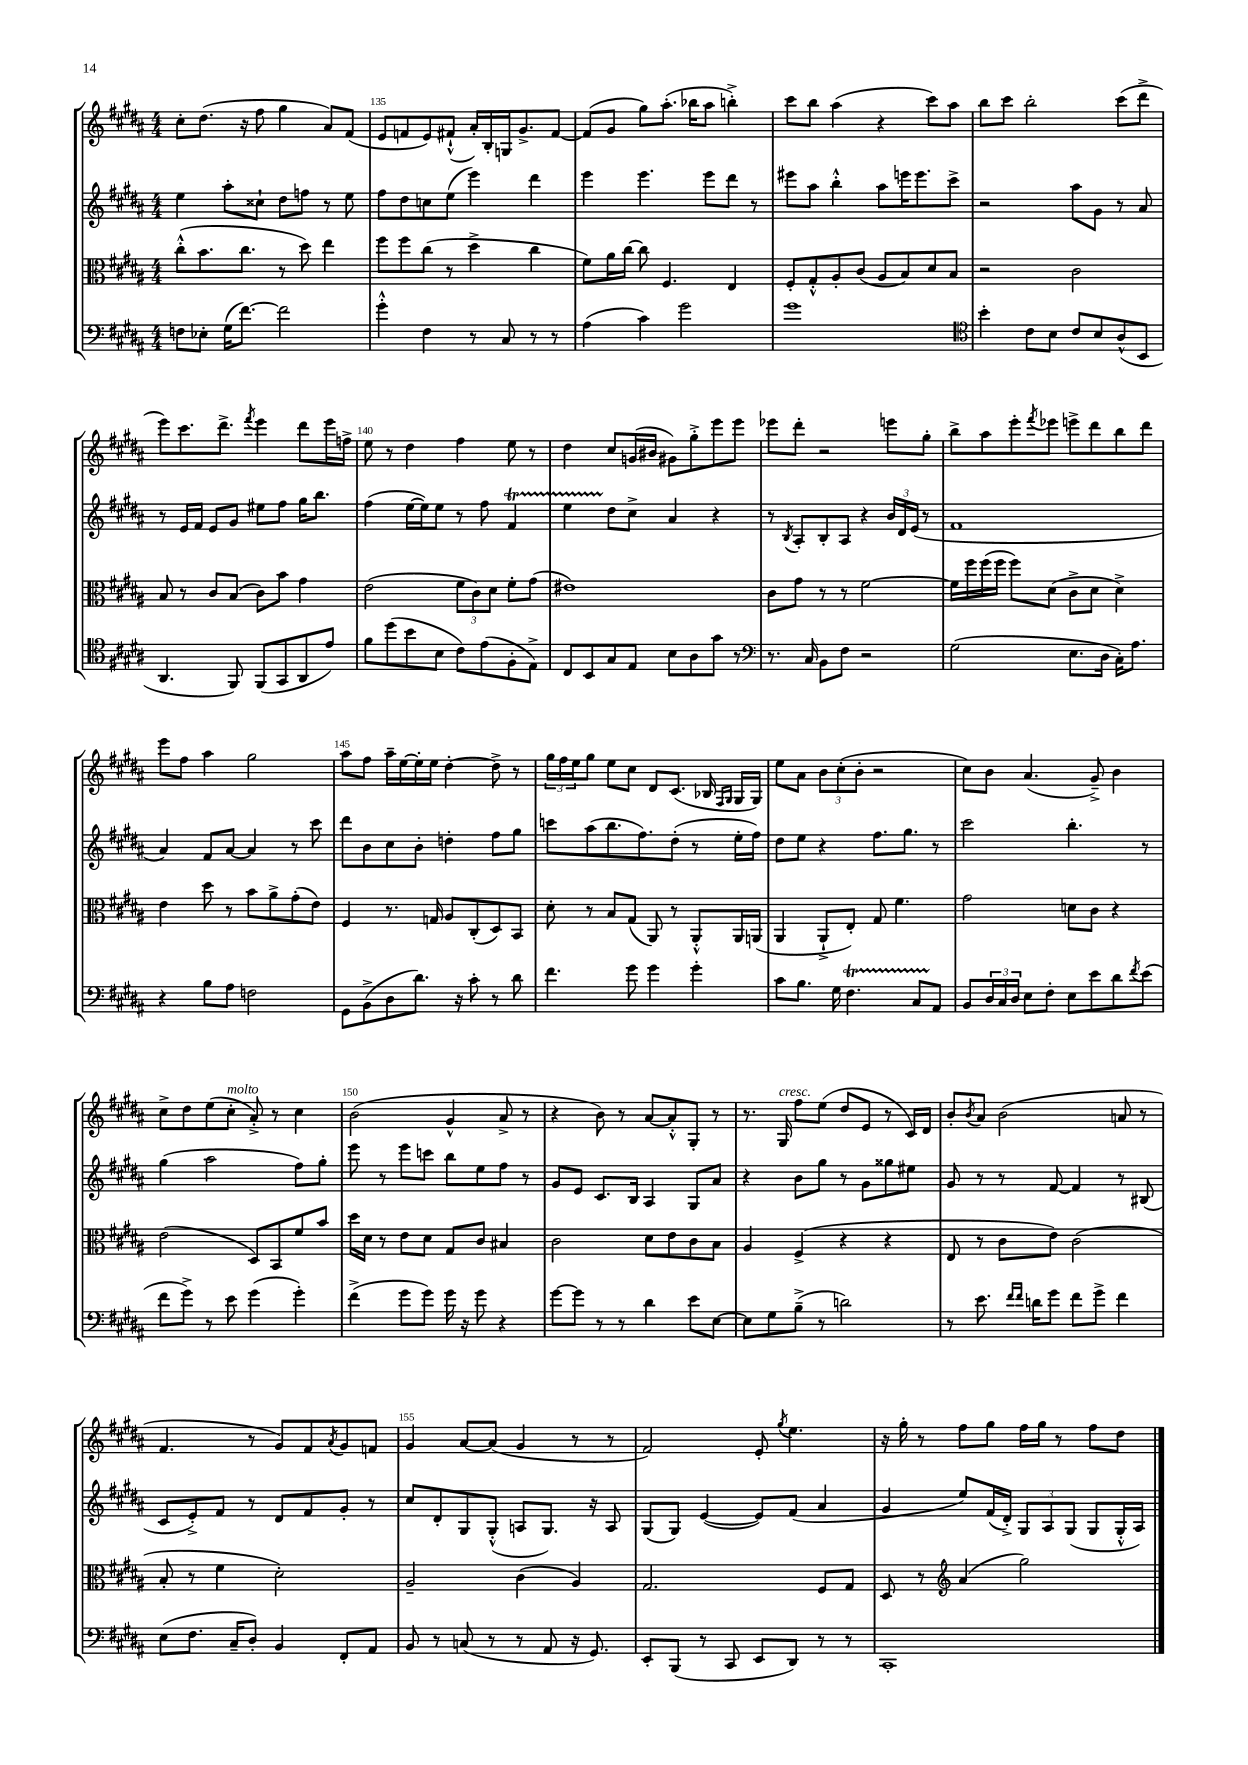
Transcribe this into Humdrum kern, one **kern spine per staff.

**kern	**kern	**kern	**kern
*staff4	*staff3	*staff2	*staff1
*clefF4	*clefC3	*clefG2	*clefG2
*k[f#c#g#d#a#]	*k[f#c#g#d#a#]	*k[f#c#g#d#a#]	*k[f#c#g#d#a#]
*M4/4	*M4/4	*M4/4	*M4/4
8F\L	(8cc#'^^\L	4ee\	8cc#'\L
8E-'\J	8.b\	.	(8.dd#\J
(16G#\LK	.	8aa#'\L	.
[8.f#\J)	8.cc#\J	.	16r
.	.	8cc##`\J	8ff#\
2f#\]	8r	8dd#\L	4gg#\
.	8dd#\)	8ff\J	.
.	4ee\	8r	8a#/L)
.	.	8ee\	(8f#/J
=	=	=	=
4g#'^^\	8ff#\L	8ff#\L	8e/L
.	8ff#\	8dd#\	8f/
4F#\	(8cc#\J	8cc\	8e/)
.	8r	(8ee\J	(8f#`^^/J
8r	4dd#^\	4eee\)	16a#'/LL)
.	.	.	16B'/
8C#/	.	.	16G/J
.	.	.	8.g#^/
8r	4cc#\	4ddd#\	.
8r	.	.	[8f#/J
=	=	=	=
(4A#\	8f#\L)	4eee\	(8f#/]L
.	16a#\L	.	8g#/J
.	[16cc#\JJ	.	.
4c#\)	8cc#\]	4.eee\	8gg#\L)
.	4.F#/	.	(8.aa#'\J
2g#\	.	.	.
.	.	.	16bb-\LK
.	.	8eee\L	8aa#\J
.	4E/	8ddd#\J	4bb'^\)
.	.	8r	.
=	=	=	=
1g#	8F#'/L	8eee#\L	8ccc#\L
.	8G#'^^/	8aa#\J	8bb\J
.	8A#'/	4bb'^^\	(4aa#\
.	(8c#/J	.	.
.	8A#/L	8aa#\L	4r
.	8B/)	16eee\K	.
.	.	8.eee\	.
.	8d#/	.	8ccc#\L)
.	8B/J	8ccc#^\J	8aa#\J
=	=	=	=
*clefC4	*	*	*
4b'\	2r	2r	8bb\L
.	.	.	8ccc#\J
8c#\L	.	.	2bb'\
8B\J	.	.	.
8c#/L	2c#\	8aa#\L	.
8B/	.	8g#\J	.
(8A#^^/	.	8r	(8ccc#\L
8BB/J	.	8a#/	8ddd#^\J
=	=	=	=
4.AA#/	8B/	8r	8eee\L)
.	8r	16e/LL	8.ccc#\
.	.	16f#/JJ	.
.	8c#/L	8e/L	.
.	.	.	8.ddd#^\J
8FF#/)	(8B/J	8g#/J	.
.	.	.	8qfff#/
(8FF#/L	8c#\L)	8ee#\L	4eee\
8GG#/	8b\J	8ff#\J	.
8AA#/	4g#\	16gg#\LK	8ddd#\L
.	.	8.bb\J	.
8e/J)	.	.	16eee\L
.	.	.	16ff^\JJ
=	=	=	=
8f#\L	(2e\	(4ff#\	8ee\
(8dd#\	.	.	8r
8b\	.	[16ee\LL	4dd#\
.	.	16ee\]J)	.
8B\J	.	8ee\J	.
8c#\L)	12f#\L	8r	4ff#\
.	12c#\)	.	.
(8e\	.	8ff#\	.
.	12d#\J	.	.
8F#'\	8f#'\L	4f#/	8ee\
8E^\J)	(8g#\J	.	8r
=	=	=	=
8C#/L	1e#)	4ee\	4dd#\
8BB/	.	.	.
8G#/	.	8dd#\L	8cc#/L
8E/J	.	8cc#^\J	(16g/L
.	.	.	16b#/JJ
8B\L	.	4a#/	8g#\L)
8A#\	.	.	8gg#'^\
8g#\J	.	4r	8eee\
8r	.	.	8eee\J
=	=	=	=
*clefF4	*	*	*
8.r	8c#\L	8r	8eee-\L
.	.	8qB/	.
.	8g#\J	8A#'/L	8ddd#'\J
16C#/	.	.	.
8BB\L	8r	8B'/	2r
8F#\J	8r	8A#/J	.
2r	[2f#\	4r	.
.	.	24b/LL	8eee\L
.	.	24d#/	.
.	.	(24e/JJ	.
.	.	8r	8gg#'\J
=	=	=	=
(2G#\	16f#\]LL	1f#	8bb^\L
.	16ff#\	.	.
.	(16ff#\	.	8aa#\
.	16ff#\JJ	.	.
.	8ff#\L)	.	8eee'\
.	.	.	8qfff#/
.	(8d#\J	.	8eee-\J
8.E\L	8c#^\L	.	8eee^\L
.	8d#\J	.	8ddd#\
16D#\Jk	.	.	.
16C#'\LK)	4d#^\)	.	8bb\
8.A#\J	.	.	.
.	.	.	8ddd#\J
=	=	=	=
4r	4e\	4a#/)	8eee\L
.	.	.	8ff#\J
8B\L	8dd#\	8f#/L	4aa#\
8A#\J	8r	[8a#/J	.
2F\	8b\L	4a#/]	2gg#\
.	8a#^\	.	.
.	(8g#'\	8r	.
.	8e\J)	8ccc#\	.
=	=	=	=
8GG#\L	4F#/	8ddd#\L	8aa#\L
(8BB^\	.	8b\	8ff#\J
8D#\	8.r	8cc#\	16aa#~\LL
.	.	.	[16ee\
8.d#\J)	.	8b'\J	16ee'\]
.	16G/	.	16ee\JJ
.	8A#/L	4dd'\	[4dd#'\
16r	.	.	.
8c#'\	(8C#'/	.	.
8r	8D#/)	8ff#\L	8dd#^\]
8d#\	8BB/J	8gg#\J	8r
=	=	=	=
4.f#\	8d#'\	8ccc\L	24gg#\LL
.	.	.	24ff#\
.	.	.	24ee\J
.	8r	(8aa#\	8gg#\J
.	8B/L	8.bb\	8ee\L
8g#\	(8G#/J	.	8cc#\J
.	.	8.ff#\)	.
4g#\	8AA#/)	.	8d#/L
.	8r	(8dd#'\J	(8.c#/J
4g#'\	8AA#'^^/L	8r	.
.	.	.	16B-/
.	.	.	16qqF#/LL
.	.	.	16qqG#/JJ
.	16AA#/L	16ee'\LL	16G#/LL
.	(16AA/JJ	16ff#\JJ)	16G#/JJ)
=	=	=	=
8c#\L	4AA#/	8dd#\L	8ee\L
8.B\J	.	8ee\J	8a#\J
.	8AA#`^/L	4r	12b\L
16G#\	.	.	.
.	.	.	(12cc#'\
4.F#\	8E'/J)	.	.
.	.	.	12b'\J
.	8G#/	8.ff#\L	2r
.	4.f#\	.	.
.	.	8.gg#\J	.
8C#/L	.	.	.
8AA#/J	.	8r	.
=	=	=	=
8BB/L	2g#\	2ccc#\	8cc#\L)
24D#/L	.	.	8b\J
24C#/	.	.	.
24D#/JJ	.	.	.
8E\L	.	.	(4.a#/
8F#'\J	.	.	.
8E\L	8d\L	4.bb'\	.
8e\	8c#\J	.	8g#~^/)
8d#\	4r	.	4b\
8qf#/	.	.	.
(8e\J	.	8r	.
=	=	=	=
8f#\L	(2e\	(4gg#\	8cc#^\L
8g#^\J)	.	.	8dd#\
8r	.	2aa#\	(8ee\
8e\	.	.	8cc#'\J
(4g#\	8D#/L)	.	8a#'^/)
.	8BB/	.	8r
4g#'\)	8f#/	8ff#\L)	4cc#\
.	8b/J	8gg#'\J	.
=	=	=	=
(4f#^\	16dd#\LL	8eee\	(2b\
.	16d#\JJ	.	.
.	8r	8r	.
8g#\L	8e\L	8eee\L	.
8g#\J)	8d#\J	8ccc\J	.
16g#\	8G#/L	8bb\L	4g#^^/
16r	.	.	.
8g#\	8c#/J	8ee\	.
4r	4B#/	8ff#\J	8a#^/
.	.	8r	8r
=	=	=	=
[8g#\L	2c#\	8g#/L	4r
8g#\]J	.	8e/J	.
8r	.	8.c#/L	8b\)
8r	.	.	8r
.	.	16B/Jk	.
4d#\	8d#\L	4A#/	[8a#/L
.	8e\	.	8a#'^^/]
8e\L	8c#\	8G#/L	8G#'/J
[8E\J	8B\J	8a#/J	8r
=	=	=	=
8E\]L	4A#/	4r	8.r
8G#\	.	.	.
.	.	.	16G#/
(8B~^\J	(4F#^/	8b\L	8ff#\L
8r	.	8gg#\J	(8ee\J
2d\)	4r	8r	8dd#/L
.	.	8g#\L	8e/J
.	4r	8gg##\	8r
.	.	8ee#\J	16c#/LL)
.	.	.	16d#/JJ
=	=	=	=
8r	8E/	8g#/	8b'/L
.	.	.	8qb/
8.e\	8r	8r	8a#/J
.	8c#\L	8r	(2b\
16qqf#/LL	.	.	.
16qqf#/JJ	.	.	.
16d\LK	.	.	.
8g#\J	8e\J)	[8f#/	.
8f#\L	(2c#\	4f#/]	.
8g#^\J	.	.	.
4f#\	.	8r	8a/
.	.	(8B#/	8r
=	=	=	=
(8E\L	8B'/	8c#/L	4.f#/
8.F#\J	8r	8e'^/)	.
.	4f#\	8f#/J	.
16C#~/LK	.	.	.
8D#'/J)	.	8r	8r
4BB/	2d#'\)	8d#/L	8g#/L)
.	.	8f#/	8f#/
.	.	.	8qa#/
8FF#'/L	.	8g#'/J	8g#/
8AA#/J	.	8r	8f/J
=	=	=	=
8BB/	2A#~/	8cc#/L	4g#/
8r	.	8d#'/	.
(8C/	.	8G#/	[8a#/L
8r	.	(8G#'^^/J	(8a#/]J
8r	(4c#\	8A/L	4g#/
8AA#/	.	8.G#/J)	.
16r	4A#/)	.	8r
8.GG#/)	.	16r	.
.	.	8A/	8r
=	=	=	=
8EE'/L	2.G#/	(8G#/L	2f#/)
(8BBB/J	.	8G#/J)	.
8r	.	([4e/	.
8CC#/	.	.	.
8EE/L	.	8e/]L)	8e'/
.	.	.	8qgg#/
8DD#/J)	.	(8f#/J	4.ee\
8r	8F#/L	4a#/	.
8r	8G#/J	.	.
=	=	=	=
1CC#'	8D#/	4g#/	16r
.	.	.	16gg#'\
.	8r	.	8r
*	*clefG2	*	*
.	(4a#/	8ee/L)	8ff#\L
.	.	(16f#/L	8gg#\J
.	.	16d#'^/JJ)	.
.	2gg#\)	12G#/L	16ff#\LL
.	.	.	16gg#\JJ
.	.	12A#/	.
.	.	.	8r
.	.	(12G#/J	.
.	.	8G#/L	8ff#\L
.	.	16G#'^^/L	8dd#\J
.	.	16A#/JJ)	.
==	==	==	==
*-	*-	*-	*-
